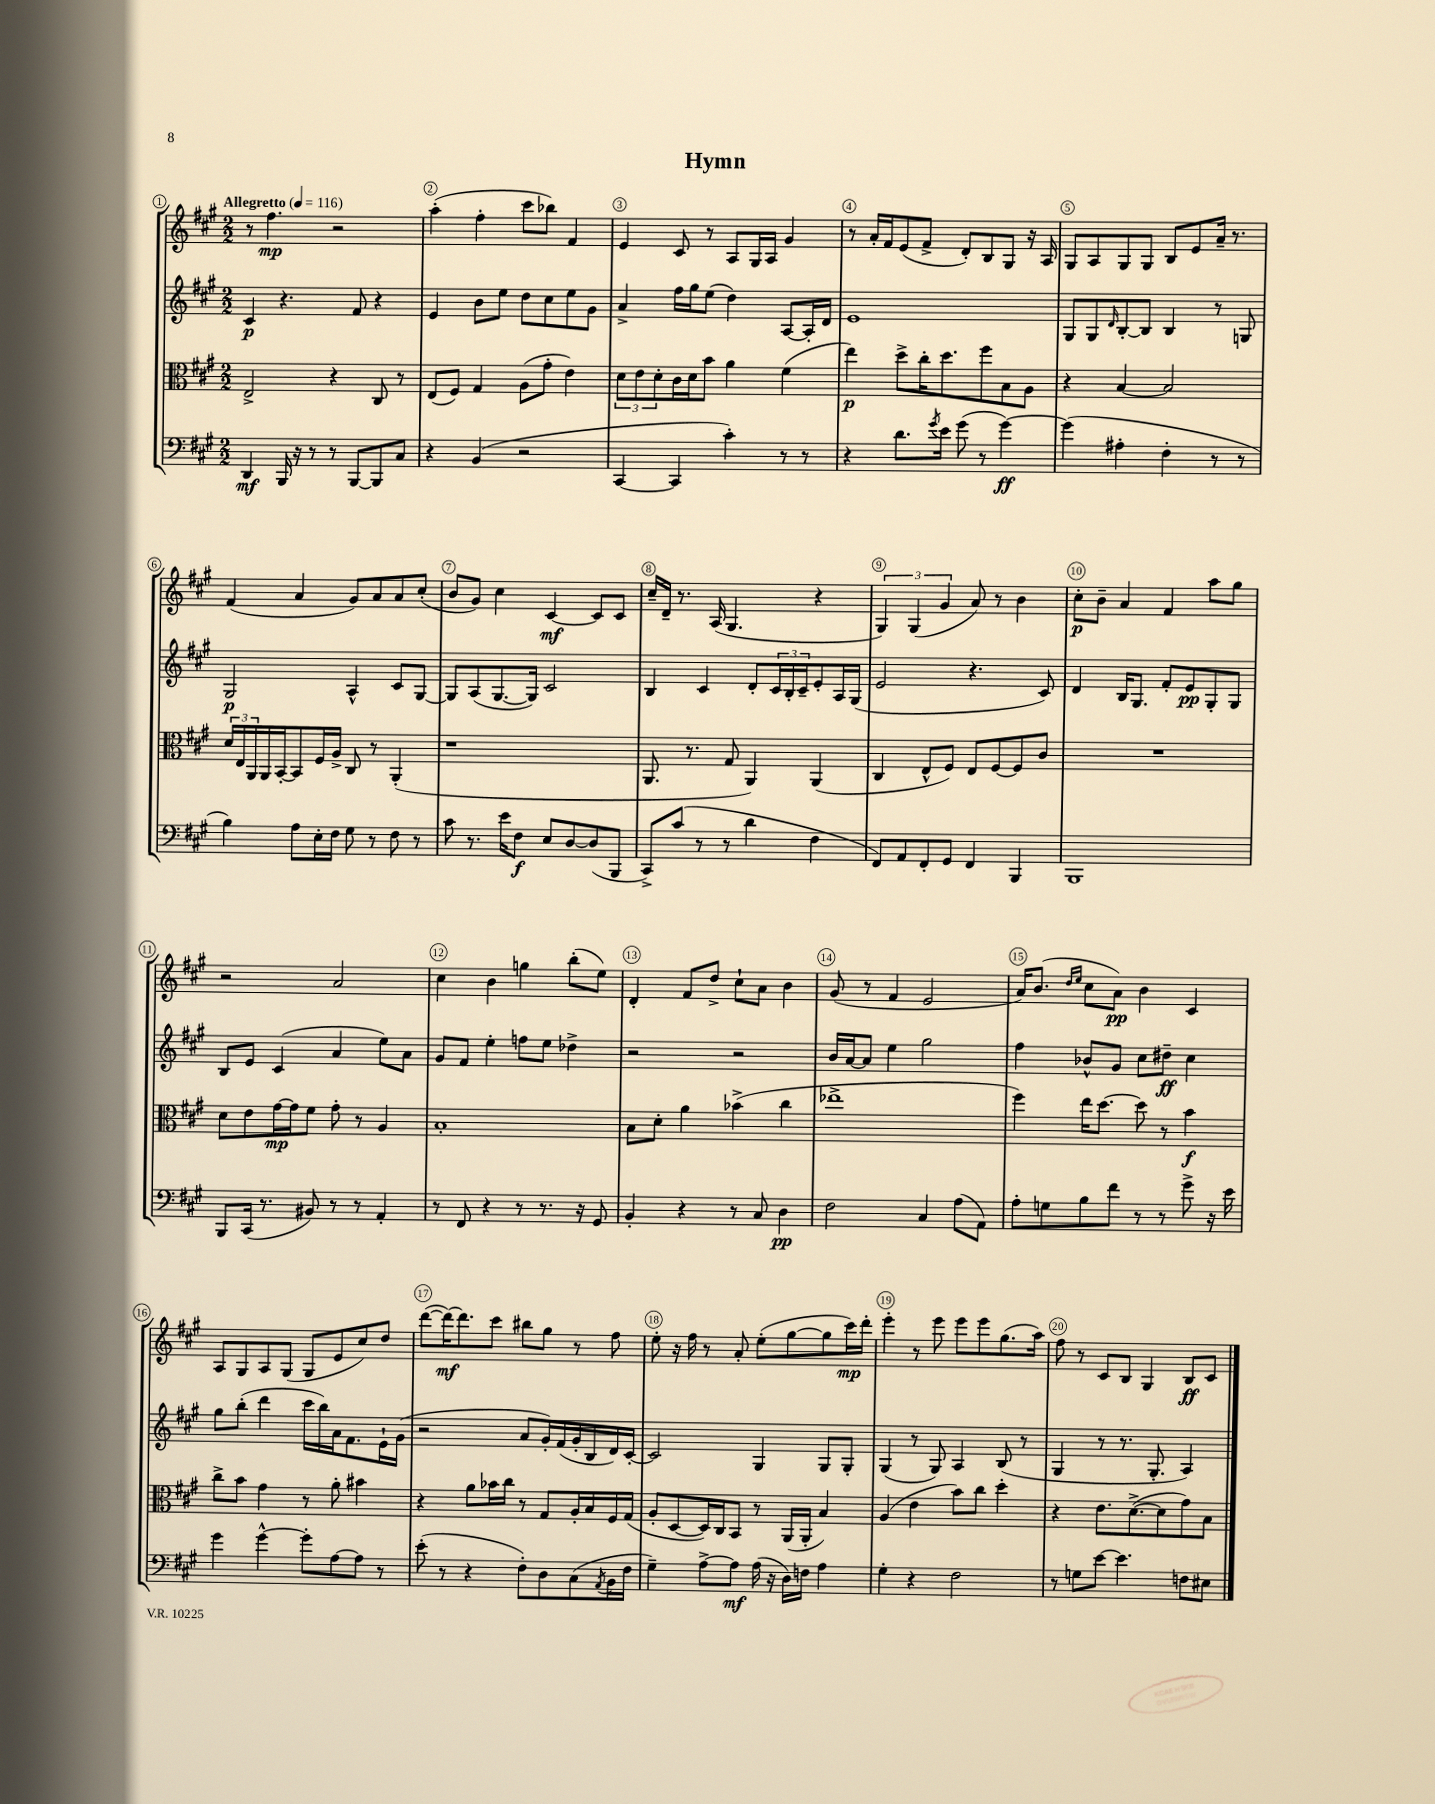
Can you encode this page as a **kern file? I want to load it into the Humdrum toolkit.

**kern	**dynam	**kern	**dynam	**kern	**dynam	**kern	**dynam
*part4	*part4	*part3	*part3	*part2	*part2	*part1	*part1
*staff4	*staff4	*staff3	*staff3	*staff2	*staff2	*staff1	*staff1
*clefF4	*	*clefC3	*	*clefG2	*	*clefG2	*
*k[f#c#g#]	*	*k[f#c#g#]	*	*k[f#c#g#]	*	*k[f#c#g#]	*
*M2/2	*	*M2/2	*	*M2/2	*	*M2/2	*
*MM116	*	*MM116	*	*MM116	*	*MM116	*
=1	=1	=1	=1	=1	=1	=1	=1
!	!	!	!	!	!	!LO:TX:a:B:t=Allegretto	!
4DD/	mf	2E^/	.	4c#/	p	8r	.
.	.	.	.	.	.	4.ff#\	mp
16BBB/	.	.	.	4.r	.	.	.
16r	.	.	.	.	.	.	.
8r	.	.	.	.	.	.	.
8r	.	4r	.	.	.	2r	.
[8BBB/L	.	.	.	8f#/	.	.	.
8BBB/]	.	8C#/	.	4r	.	.	.
8C#/J	.	8r	.	.	.	.	.
=2	=2	=2	=2	=2	=2	=2	=2
4r	.	(8E/L	.	4e/	.	(4aa'\	.
.	.	8F#/J)	.	.	.	.	.
(4BB/	.	4G#/	.	8b\L	.	4ff#'\	.
.	.	.	.	8ee\J	.	.	.
2r	.	(8A\L	.	8dd\L	.	8ccc#\L	.
.	.	8g#'\J	.	8cc#\	.	8bb-X\J)	.
.	.	4e\)	.	8ee\	.	4f#/	.
.	.	.	.	8g#\J	.	.	.
=3	=3	=3	=3	=3	=3	=3	=3
[4CC#/	.	12d\L	.	4a^/	.	4e/	.
.	.	12e\	.	.	.	.	.
.	.	12d'\	.	.	.	.	.
4CC#/]	.	16c#\L	.	16ff#\LL	.	8c#/	.
.	.	16d\J	.	16gg#\J	.	.	.
.	.	8b\J	.	(8ee\J	.	8r	.
4c#'\)	.	4a\	.	4dd\)	.	8A/L	.
.	.	.	.	.	.	16G#/L	.
.	.	.	.	.	.	16A/JJ	.
8r	.	(4f#\	.	[8A/L	.	4g#/	.
8r	.	.	.	16A'/L]	.	.	.
.	.	.	.	16d/JJ	.	.	.
=4	=4	=4	=4	=4	=4	=4	=4
4r	.	4ee\)	p	1e	.	8r	.
.	.	.	.	.	.	16a'/LL	.
.	.	.	.	.	.	16f#/J	.
8.d\L	.	8dd^\L	.	.	.	(8e/	.
.	.	16cc#'\K	.	.	.	8f#^/J	.
8qg#/	.	.	.	.	.	.	.
16e\Jk	.	8.dd\	.	.	.	.	.
(8g#\	.	.	.	.	.	8d'/L)	.
8r	.	8ff#\	.	.	.	8B/	.
[4g#\)	ff	8B\	.	.	.	8G#/J	.
.	.	8A\J	.	.	.	16r	.
.	.	.	.	.	.	16A/	.
=5	=5	=5	=5	=5	=5	=5	=5
(4g#\]	.	4r	.	8G#/L	.	8G#/L	.
.	.	.	.	8G#/	.	8A/	.
.	.	.	.	16qqd/	.	.	.
4A#X'\	.	[4B/	.	[8B'/	.	8G#/	.
.	.	.	.	8B/J]	.	8G#/J	.
4F#'\	.	2B/]	.	4B/	.	8B/L	.
.	.	.	.	.	.	8e/	.
8r	.	.	.	8r	.	16a~/Jk	.
.	.	.	.	.	.	8.r	.
8r	.	.	.	8Gn/	.	.	.
!!LO:LB:g=z
=6	=6	=6	=6	=6	=6	=6	=6
4B\)	.	24d/LL	.	2G#/	p	(4f#/	.
.	.	24E/	.	.	.	.	.
.	.	24AA/	.	.	.	.	.
.	.	16AA/	.	.	.	.	.
.	.	[16BB'/J	.	.	.	.	.
8A\L	.	8BB/]	.	.	.	4a/	.
16E'\L	.	16F#/L	.	.	.	.	.
16F#\JJ	.	16A^/JJ	.	.	.	.	.
8G#\	.	8C#/	.	4A^^/	.	8g#/L)	.
8r	.	8r	.	.	.	8a/	.
8F#\	.	(4AA'/	.	8c#/L	.	8a/	.
8r	.	.	.	[8G#/J	.	(8cc#'/J	.
=7	=7	=7	=7	=7	=7	=7	=7
8c#\	.	1r	.	8G#/L]	.	8b/L	.
8.r	.	.	.	(8A/	.	8g#/J)	.
.	.	.	.	[8.G#/	.	4cc#\	.
16e\KL	.	.	.	.	.	.	.
8F#\J	f	.	.	.	.	.	.
.	.	.	.	16G#/Jk])	.	.	.
8E/L	.	.	.	2c#/	.	[4c#/	mf
[8D/	.	.	.	.	.	.	.
(8D/]	.	.	.	.	.	8c#/L]	.
8BBB/J	.	.	.	.	.	8c#/J	.
=8	=8	=8	=8	=8	=8	=8	=8
8CC#^/L)	.	8.AA/	.	4B/	.	16cc#~/LL	.
.	.	.	.	.	.	16d~/JJ	.
(8c#/J	.	.	.	.	.	8.r	.
.	.	8.r	.	.	.	.	.
8r	.	.	.	4c#/	.	.	.
.	.	.	.	.	.	(16A/	.
8r	.	8G#/	.	.	.	4.G#/	.
4d\	.	4AA/)	.	8d'/L	.	.	.
.	.	.	.	24c#/L	.	.	.
.	.	.	.	24B'/	.	.	.
.	.	.	.	24c#~/J	.	.	.
4F#\	.	(4AA/	.	8e'/	.	4r	.
.	.	.	.	16A/L	.	.	.
.	.	.	.	(16G#/JJ	.	.	.
=9	=9	=9	=9	=9	=9	=9	=9
8FF#/L)	.	4C#/	.	2e/	.	6G#/)	.
8AA/	.	.	.	.	.	.	.
.	.	.	.	.	.	(6G#/	.
8FF#'/	.	8E^^/L	.	.	.	.	.
.	.	.	.	.	.	6g#/	.
8GG#/J	.	8F#/J)	.	.	.	.	.
4FF#/	.	8E/L	.	4.r	.	8a/)	.
.	.	[8F#/	.	.	.	8r	.
4BBB/	.	8F#/]	.	.	.	4b\	.
.	.	8c#/J	.	8c#/)	.	.	.
=10	=10	=10	=10	=10	=10	=10	=10
1BBB	.	1r	.	4d/	.	8cc#'\L	p
.	.	.	.	.	.	8b~\J	.
.	.	.	.	16B/KL	.	4a/	.
.	.	.	.	8.G#/J	.	.	.
.	.	.	.	8f#'/L	.	4f#/	.
.	.	.	.	8e/	pp	.	.
.	.	.	.	8G#'/	.	8aa\L	.
.	.	.	.	8G#/J	.	8gg#\J	.
!!LO:LB:g=z
=11	=11	=11	=11	=11	=11	=11	=11
8BBB/L	.	8d\L	.	8B/L	.	2r	.
(16CC#/Jk	.	8e\	.	8e/J	.	.	.
8.r	.	.	.	.	.	.	.
.	.	[16g#\L	mp	(4c#/	.	.	.
.	.	16g#\J]	.	.	.	.	.
8BB#X/)	.	8f#\J	.	.	.	.	.
8r	.	8g#'\	.	4a/	.	2a/	.
8r	.	8r	.	.	.	.	.
4AA'/	.	4A/	.	8ee\L)	.	.	.
.	.	.	.	8a\J	.	.	.
=12	=12	=12	=12	=12	=12	=12	=12
8r	.	1B'	.	8g#/L	.	4cc#\	.
8FF#/	.	.	.	8f#/J	.	.	.
4r	.	.	.	4ee'\	.	4b\	.
8r	.	.	.	8ffn\L	.	4ggn\	.
8.r	.	.	.	8ee\J	.	.	.
.	.	.	.	4dd-X^\	.	(8bb'\L	.
16r	.	.	.	.	.	.	.
8GG#/	.	.	.	.	.	8ee\J)	.
=13	=13	=13	=13	=13	=13	=13	=13
4BB'/	.	8B\L	.	2r	.	4d'/	.
.	.	8d'\J	.	.	.	.	.
4r	.	4a\	.	.	.	8f#/L	.
.	.	.	.	.	.	8dd^/J	.
8r	.	(4b-X^\	.	2r	.	8cc#`\L	.
8C#/	.	.	.	.	.	8a\J	.
4D\	pp	4cc#\	.	.	.	4b\	.
=14	=14	=14	=14	=14	=14	=14	=14
2F#\	.	1ee-X^	.	16b/LL	.	(8g#/	.
.	.	.	.	[16a/J	.	.	.
.	.	.	.	8a/J]	.	8r	.
.	.	.	.	4ee\	.	4f#/	.
4C#/	.	.	.	2gg#\	.	2e/	.
(8A\L	.	.	.	.	.	.	.
8AA\J)	.	.	.	.	.	.	.
=15	=15	=15	=15	=15	=15	=15	=15
8A'\L	.	4ff#\)	.	4ff#\	.	16a/KL)	.
.	.	.	.	.	.	(8.b/J	.
8Gn\	.	.	.	.	.	.	.
.	.	.	.	.	.	16qqdd/LL	.
.	.	.	.	.	.	16qqee/JJ	.
8B\	.	16ee\KL	.	8b-X^^/L	.	8cc#\L	.
.	.	[8.dd\J	.	.	.	.	.
8f#\J	.	.	.	8g#/J	.	8a\J)	pp
8r	.	8dd\]	.	8cc#\L	.	4b\	.
8r	.	8r	.	8dd#X~\J	ff	.	.
8g#^\	.	4b\	f	4cc#\	.	4c#/	.
16r	.	.	.	.	.	.	.
16e\	.	.	.	.	.	.	.
!!LO:LB:g=z
=16	=16	=16	=16	=16	=16	=16	=16
4g#\	.	8cc#^\L	.	8gg#\L	.	8A/L	.
.	.	8b\J	.	(8bb'\J	.	8G#/	.
[4g#^^\	.	4g#\	.	4ddd\	.	8A/	.
.	.	.	.	.	.	(8G#/J	.
8g#'\L]	.	8r	.	16ccc#\LL	.	8G#/L	.
.	.	.	.	16bb\)	.	.	.
[8A\	.	8a'\	.	16a\J	.	8e/	.
.	.	.	.	8.f#\	.	.	.
8A\J]	.	4b#X\	.	.	.	8cc#/)	.
8r	.	.	.	16e`\L	.	8dd/J	.
.	.	.	.	(16g#\JJ	.	.	.
=17	=17	=17	=17	=17	=17	=17	=17
(8e'\	.	4r	.	2r	.	([8ddd\L	.
8r	.	.	.	.	.	16ddd\K_)	mf
.	.	.	.	.	.	8.ddd\]	.
4r	.	8a\L	.	.	.	.	.
.	.	16b-X\L	.	.	.	8ccc#\J	.
.	.	16cc#\JJ	.	.	.	.	.
8F#'\L)	.	8r	.	8a/L	.	8bb#X\L	.
8D\	.	8G#/L	.	16g#'/L)	.	8gg#\J	.
.	.	.	.	(16f#/	.	.	.
(8C#\	.	16A'/L	.	16g#'/	.	8r	.
.	.	16B/	.	16B/	.	.	.
8qAA/	.	.	.	.	.	.	.
16BB\L	.	16F#/	.	16d/)	.	8ff#\	.
16F#\JJ	.	(16G#/JJ	.	[16c#'/JJ	.	.	.
=18	=18	=18	=18	=18	=18	=18	=18
4G#~\)	.	8A'/L	.	2c#/]	.	8ee'\	.
.	.	[8D/	.	.	.	16r	.
.	.	.	.	.	.	16ff#\	.
[8A^\L	.	16D/L])	.	.	.	8r	.
.	.	16C#/J	.	.	.	.	.
8A\J]	mf	8BB/J	.	.	.	8a'/	.
(16A\	.	8r	.	4G#/	.	(8ee'\L	.
16r	.	.	.	.	.	.	.
16D\LL)	.	(16AA/LL	.	.	.	[8gg#\	.
16Fn\JJ	.	16AA'/JJ	.	.	.	.	.
4A\	.	4B/)	.	8G#/L	.	8gg#\]	.
.	.	.	.	8G#'/J	.	16ccc#\L)	mp
.	.	.	.	.	.	16ddd'\JJ	.
=19	=19	=19	=19	=19	=19	=19	=19
4G#'\	.	(4A/	.	(4G#/	.	4eee'\	.
4r	.	4e\	.	8r	.	8r	.
.	.	.	.	8G#/)	.	8eee\	.
2F#\	.	8b\L)	.	4A/	.	8eee\L	.
.	.	8cc#\J	.	.	.	8eee\	.
.	.	4dd'\	.	(8B/	.	(8.gg#\	.
.	.	.	.	8r	.	.	.
.	.	.	.	.	.	16aa\Jk)	.
=20	=20	=20	=20	=20	=20	=20	=20
8r	.	4r	.	4G#/	.	8ff#\	.
8Gn\L	.	.	.	.	.	8r	.
[8e\J	.	8.e\L	.	8r	.	8c#/L	.
4.e\]	.	.	.	8.r	.	8B/J	.
.	.	([8.d^\	.	.	.	.	.
.	.	.	.	.	.	4G#/	.
.	.	.	.	8.G#'/	.	.	.
.	.	8d\]	.	.	.	.	.
8Fn\L	.	8g#\)	.	4A/)	.	8B/L	ff
8E#X\J	.	8B\J	.	.	.	8c#/J	.
==	==	==	==	==	==	==	==
*-	*-	*-	*-	*-	*-	*-	*-
